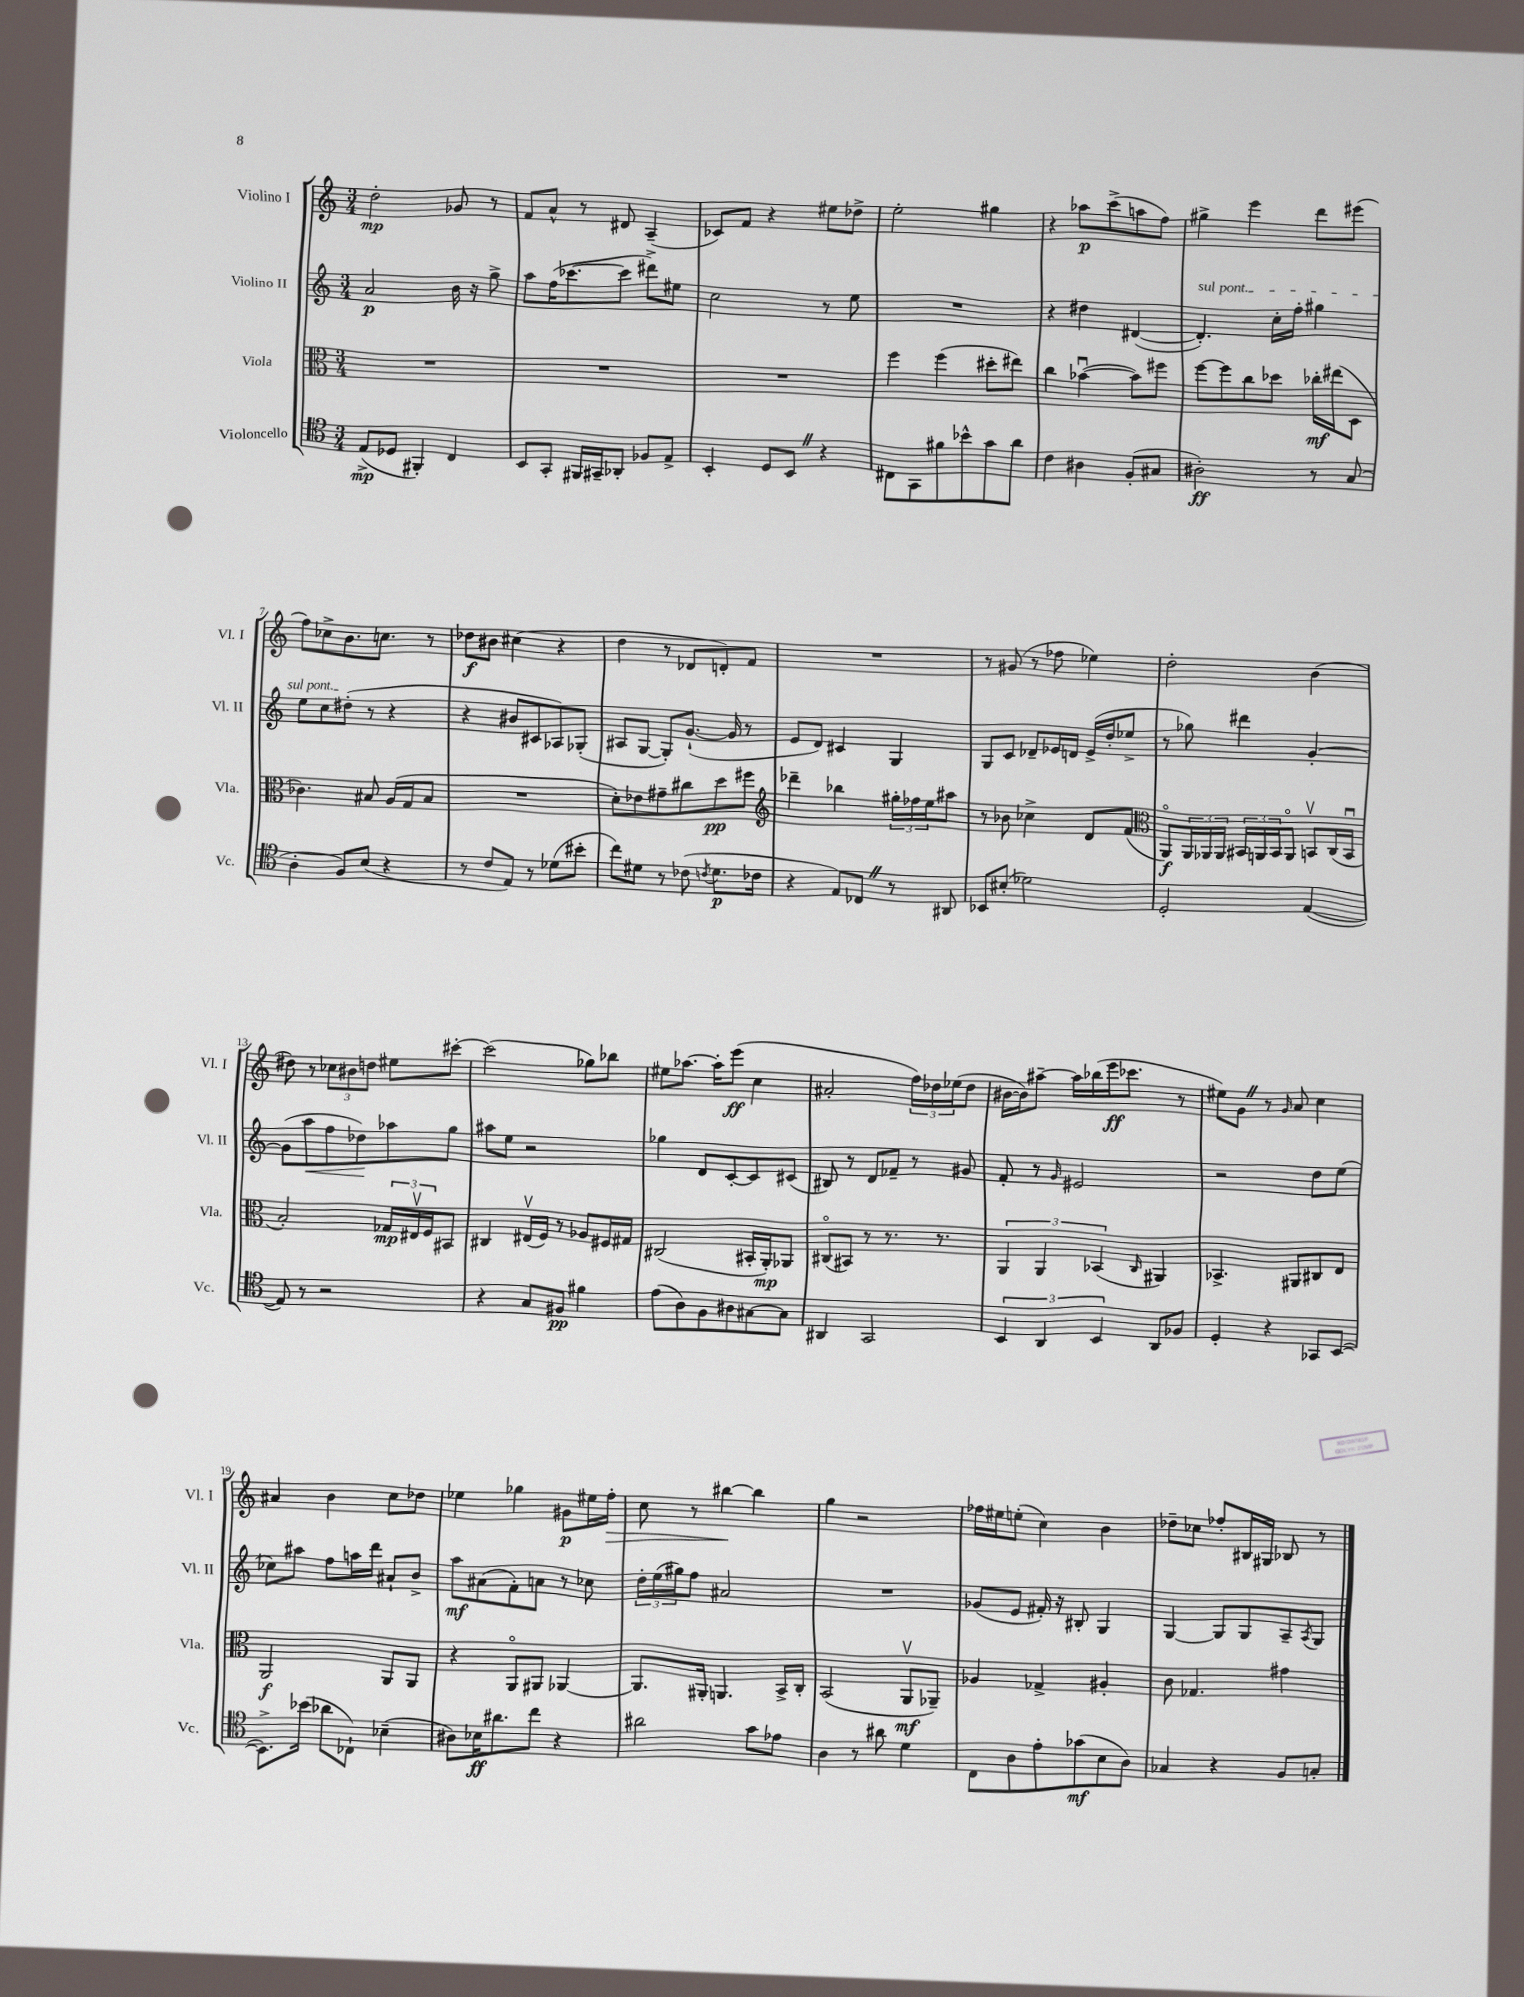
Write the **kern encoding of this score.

**kern	**dynam	**kern	**dynam	**kern	**dynam	**kern	**dynam
*part4	*part4	*part3	*part3	*part2	*part2	*part1	*part1
*staff4	*staff4	*staff3	*staff3	*staff2	*staff2	*staff1	*staff1
*I"Violoncello	*	*I"Viola	*	*I"Violino II	*	*I"Violino I	*
*I'Vc.	*	*I'Vla.	*	*I'Vl. II	*	*I'Vl. I	*
*clefC4	*	*clefC3	*	*clefG2	*	*clefG2	*
*k[]	*	*k[]	*	*k[]	*	*k[]	*
*M3/4	*	*M3/4	*	*M3/4	*	*M3/4	*
=1	=1	=1	=1	=1	=1	=1	=1
(8E^/L	mp	2.r	.	2a/	p	2dd'\	mp
8D-X/J	.	.	.	.	.	.	.
4FF#X'/)	.	.	.	.	.	.	.
4C/	.	.	.	16b\	.	8g-X/	.
.	.	.	.	16r	.	.	.
.	.	.	.	8gg^\	.	8r	.
=2	=2	=2	=2	=2	=2	=2	=2
8BB/L	.	2.r	.	8aa\L	.	8f/L	.
8GG'/J	.	.	.	(16ff\K	.	8a^^/J	.
.	.	.	.	[8.ccc-X\	.	.	.
16FF#X/LL	.	.	.	.	.	8r	.
16GG#X~/J	.	.	.	.	.	.	.
8AA-X'/J	.	.	.	8ccc-\J]	.	8d#X/	.
8F-X/L	.	.	.	8ddd#X^\L)	.	(4A~/	.
8E^/J	.	.	.	8ee#X\J	.	.	.
=3	=3	=3	=3	=3	=3	=3	=3
4BB'/	.	2.r	.	2cc\	.	8c-X/L)	.
.	.	.	.	.	.	8f/J	.
8D/L	.	.	.	.	.	4r	.
8BBZ/J	.	.	.	.	.	.	.
4r	.	.	.	8r	.	8ee#X\L	.
.	.	.	.	8ee\	.	8dd-X^\J	.
=4	=4	=4	=4	=4	=4	=4	=4
8C#X\L	.	4ff\	.	2.r	.	2ee'\	.
8GG\	.	.	.	.	.	.	.
8f#X\	.	(4ff\	.	.	.	.	.
8b-X^^\	.	.	.	.	.	.	.
8g\	.	8dd#X'\L	.	.	.	4gg#X\	.
8a\J	.	8ee#X\J)	.	.	.	.	.
=5	=5	=5	=5	=5	=5	=5	=5
4c\	.	4cc\	.	4r	.	4r	.
4A#X\	.	([4b-Xu\	.	4dd#X\	.	8aa-X\L	p
.	.	.	.	.	.	(8ccc^\	.
(8F'/L	.	8b-\L])	.	([4d#X/	.	8aan\	.
8G#X/J	.	8ff#X\J	.	.	.	8ff\J)	.
=6	=6	=6	=6	=6	=6	=6	=6
!	!	!	!	!LO:TX:a:i:t=sul pont.	!	!	!
2A#X'\)	ff	[8ff\L	.	4.d#'/])	.	4gg#X^\	.
.	.	8ff\]	.	.	.	.	.
.	.	8cc\	.	.	.	4eee\	.
.	.	8dd-X\J	.	16cc'\LL	.	.	.
.	.	.	.	16ff'\JJ	.	.	.
8r	.	16cc-X'\LL	mf	4gg#X\	.	8ddd\L	.
.	.	(16ee#X\J	.	.	.	.	.
(8G/	.	8D\J	.	.	.	(8eee#X\J	.
!!LO:LB:g=z
=7	=7	=7	=7	=7	=7	=7	=7
4A'\	.	4.c-X\)	.	8ee\L	.	8ff\L)	.
.	.	.	.	8cc\	.	8cc-X^\	.
8F/L)	.	.	.	(8dd#X'\J	.	8.b\	.
(8B/J	.	8B#X/	.	8r	.	.	.
.	.	.	.	.	.	8.ccn\J	.
4r	.	(16A/LL	.	4r	.	.	.
.	.	16G/J	.	.	.	.	.
.	.	8B#/J	.	.	.	8r	.
=8	=8	=8	=8	=8	=8	=8	=8
8r	.	2.r	.	4r	.	8dd-X\L	f
8c/L	.	.	.	.	.	8b#X\J	.
8E/J)	.	.	.	8b#X/L	.	(4cc#X\	.
8r	.	.	.	8c#X/	.	.	.
(8d-X\L	.	.	.	8A-X/)	.	4r	.
8b#X'\J	.	.	.	(8G-X'/J	.	.	.
=9	=9	=9	=9	=9	=9	=9	=9
8cc\L)	.	8d'\L)	.	8A#X/L	.	4dd\	.
8d#X\J	.	8e-X\	.	[8G/J	.	.	.
8r	.	8g#X~\	.	8G'/L])	.	8r	.
(8c-X\	.	8cc#X\	.	([8.g`/J	.	8d-X/L	.
8qcn/	.	.	.	.	.	.	.
8.d#\L	p	8dd\	pp	.	.	8dn'/)	.
.	.	.	.	16g/]	.	.	.
.	.	8ff#X\J	.	8r	.	8f/J	.
16c-X\Jk	.	.	.	.	.	.	.
=10	=10	=10	=10	=10	=10	=10	=10
*	*	*clefG2	*	*	*	*	*
4r	.	4ddd-X~\	.	8e/L	.	2.r	.
.	.	.	.	8d/J)	.	.	.
8E/L)	.	4bb-X\	.	4c#X/	.	.	.
8C-XZ/J	.	.	.	.	.	.	.
8r	.	24gg#X'\LL	.	4G/	.	.	.
.	.	24ff-X\	.	.	.	.	.
.	.	24ee\J	.	.	.	.	.
8AA#X/	.	8aa#X\J	.	.	.	.	.
=11	=11	=11	=11	=11	=11	=11	=11
8BB-X/L	.	8r	.	8G/L	.	8r	.
(8B#X'/J	.	8b-X\	.	8c/J	.	(8g#X/	.
2d-X\)	.	4cc-X^\	.	8d-X~/L	.	8r	.
.	.	.	.	16e-X/L	.	8ff-X\	.
.	.	.	.	16dn/JJ	.	.	.
.	.	8d/L	.	(16e-^/LL	.	4ee-X\)	.
.	.	.	.	16dd'/J	.	.	.
.	.	(8f/J	.	8ee-X^/J	.	.	.
=12	=12	=12	=12	=12	=12	=12	=12
*	*	*clefC3	*	*	*	*	*
2D'/	.	8AA/L)	f	8r	.	2dd'\	.
.	.	24AA/L	.	8gg-X\)	.	.	.
.	.	24AA-X/	.	.	.	.	.
.	.	24AA-/JJ	.	.	.	.	.
.	.	24BB#X/LL	.	4ddd#X\	.	.	.
.	.	24AAn/	.	.	.	.	.
.	.	24BB#/J	.	.	.	.	.
.	.	8AA/J	.	.	.	.	.
([4E/	.	8BBnv/L	.	[4g'/	.	(4b\	.
.	.	(16C/L	.	.	.	.	.
.	.	16BBu/JJ	.	.	.	.	.
!!LO:LB:g=z
=13	=13	=13	=13	=13	=13	=13	=13
8E/])	.	2B'/)	.	(8g\L]	.	8dd#X\)	.
!	!	!	!	!	!LO:HP:b	!	!
8r	.	.	.	8aa\	<	8r	.
2r	.	.	.	8ff\	.	12cc-X\L	.
.	.	.	.	.	.	12b#X\	.
.	.	.	.	8dd-X\)	.	.	.
.	.	.	.	.	.	12ddn\J	.
.	.	24G-X/LL	mp	8aa-X\	[	8ee#X\L	.
.	.	24E#Xv/	.	.	.	.	.
.	.	24F/J	.	.	.	.	.
.	.	8BB#X/J	.	8gg\J	.	[8ccc#X'\J	.
=14	=14	=14	=14	=14	=14	=14	=14
4r	.	4C#X/	.	8aa#X\L	.	(2ccc#\]	.
.	.	.	.	8ee\J	.	.	.
8G/L	.	(16E#Xv/LL	.	2r	.	.	.
.	.	16F/JJ)	.	.	.	.	.
8F#X/J	pp	8r	.	.	.	.	.
4f#X\	.	8A-X/L	.	.	.	8gg-X\L)	.
.	.	16F#X/L	.	.	.	8bb-X\J	.
.	.	16G#X/JJ	.	.	.	.	.
=15	=15	=15	=15	=15	=15	=15	=15
(8e\L	.	(2C#X/	.	4gg-X\	.	8ee#X\L	.
8A\)	.	.	.	.	.	[8.aa-X\J	.
8F\	.	.	.	8d/L	.	.	.
.	.	.	.	.	.	16aa-'\KL]	.
8A#X\	.	.	.	[8c'/	.	(8eee\J	ff
[8G#X\	.	16BB#X'/LL	.	8c/]	.	4cc\	.
.	.	16AA'/J)	mp	.	.	.	.
8G#\J]	.	8AA-X/J	.	(8c#X/J	.	.	.
=16	=16	=16	=16	=16	=16	=16	=16
4AA#X/	.	(8C#X/L	.	8B#X/)	.	2a#X'/	.
.	.	8BB#X/J)	.	8r	.	.	.
2GG/	.	8r	.	8d/L	.	.	.
.	.	8.r	.	8f-X~/J	.	.	.
.	.	.	.	8r	.	24ff\LL)	.
.	.	.	.	.	.	24dd-X\	.
.	.	8.r	.	.	.	.	.
.	.	.	.	.	.	(24ee-X\J	.
.	.	.	.	8g#X/	.	8dd-\J	.
=17	=17	=17	=17	=17	=17	=17	=17
6BB/	.	6AA/	.	8f'/	.	[16b#X\LL	.
.	.	.	.	.	.	16b#\J])	.
.	.	.	.	8r	.	[8aa#X~\J	.
6AA/	.	6AA/	.	.	.	.	.
.	.	.	.	16qqg/	.	.	.
.	.	.	.	2e#X/	.	16aa#\LL]	.
.	.	.	.	.	.	(16bb-X\	.
6BB/	.	(6BB-X/	.	.	.	.	.
.	.	.	.	.	.	16eee\J	ff
.	.	.	.	.	.	8.ccc-X\J	.
.	.	16qqC/	.	.	.	.	.
8AA/L	.	4AA#X/)	.	.	.	.	.
8F-X/J	.	.	.	.	.	8r	.
=18	=18	=18	=18	=18	=18	=18	=18
4D'/	.	4.BB-X^/	.	2r	.	8ee#X\L)	.
.	.	.	.	.	.	8gZ\J	.
4r	.	.	.	.	.	8r	.
.	.	.	.	.	.	16qqg/	.
.	.	8AA#X/L	.	.	.	8a/	.
8GG-X/L	.	8C#X/	.	8dd\L	.	4cc\	.
([8BB/J	.	8E/J	.	(8ee\J	.	.	.
!!LO:LB:g=z
=19	=19	=19	=19	=19	=19	=19	=19
8.BB^\L])	.	2AA/	f	8cc-X\L)	.	4a#X/	.
.	.	.	.	8aa#X\J	.	.	.
(16b-X\Jk	.	.	.	.	.	.	.
8a-X\L	.	.	.	8ff\L	.	4b\	.
8C-X`\J)	.	.	.	16aan\L	.	.	.
.	.	.	.	16ddd\JJ	.	.	.
(4B-X~\	.	8AA/L	.	8a#X`/L	.	8cc\L	.
.	.	8AA/J	.	8b^/J	.	8dd-X\J	.
=20	=20	=20	=20	=20	=20	=20	=20
8A#X\L)	.	4r	.	8aa\L	mf	4ee-X\	.
16B-X\K	ff	.	.	(8a#X\	.	.	.
8.a#X\	.	.	.	.	.	.	.
.	.	8AA/L	.	8f'\)	.	4gg-X\	.
8cc\J	.	8AA#X/J	.	8an\J	.	.	.
4r	.	[4AA-X/	.	8r	.	8g#X\L	p
.	.	.	.	8cc-X\	.	16ee#X\L	.
!	!	!	!	!	!	!	!LO:HP:b
.	.	.	.	.	.	16ff'\JJ	>
=21	=21	=21	=21	=21	=21	=21	=21
2a#X\	.	8.AA-/L]	.	24dd'\LL	.	8cc\	.
.	.	.	.	(24ee\	.	.	.
.	.	.	.	24gg#X\J)	.	.	.
.	.	.	.	8ff\J	.	8r	.
.	.	16AA#X'/Jk	.	.	.	.	.
.	.	4.AAn/	.	2a#X/	.	[4bb#X\	.
8g\L	.	.	.	.	.	4bb#\]	]
8e-X\J	.	16BB^/LL	.	.	.	.	.
.	.	16C'/JJ	.	.	.	.	.
=22	=22	=22	=22	=22	=22	=22	=22
4A\	.	(2BB/	.	2.r	.	4gg\	.
8r	.	.	.	.	.	2r	.
8a#X\	.	.	.	.	.	.	.
4d\	.	8AAv/L	mf	.	.	.	.
.	.	8AA-X~/J)	.	.	.	.	.
=23	=23	=23	=23	=23	=23	=23	=23
8C\L	.	4A-X/	.	(8g-X/L	.	16ff-X\LL	.
.	.	.	.	.	.	16ee#X\J	.
8A\	.	.	.	8e/J	.	(8een'\J	.
8e'\	.	4G-X^/	.	16f#X'/)	.	4cc\)	.
.	.	.	.	16r	.	.	.
(8g-X\	mf	.	.	8B#X'/	.	.	.
8B\	.	4A#X'/	.	4G/	.	4b\	.
8A\J)	.	.	.	.	.	.	.
=24	=24	=24	=24	=24	=24	=24	=24
4G-X/	.	8c\	.	[4G/	.	8dd-X~\L	.
.	.	4.G-X/	.	.	.	8cc-X\J	.
4r	.	.	.	8G/L]	.	8ff-X'/L	.
.	.	.	.	8G/	.	16B#X/L	.
.	.	.	.	.	.	16G#X/JJ	.
8F/L	.	4g#X\	.	8A~/	.	8B-X/	.
.	.	.	.	8qA/	.	.	.
8Gn'/J	.	.	.	8G/J	.	8r	.
==	==	==	==	==	==	==	==
*-	*-	*-	*-	*-	*-	*-	*-
